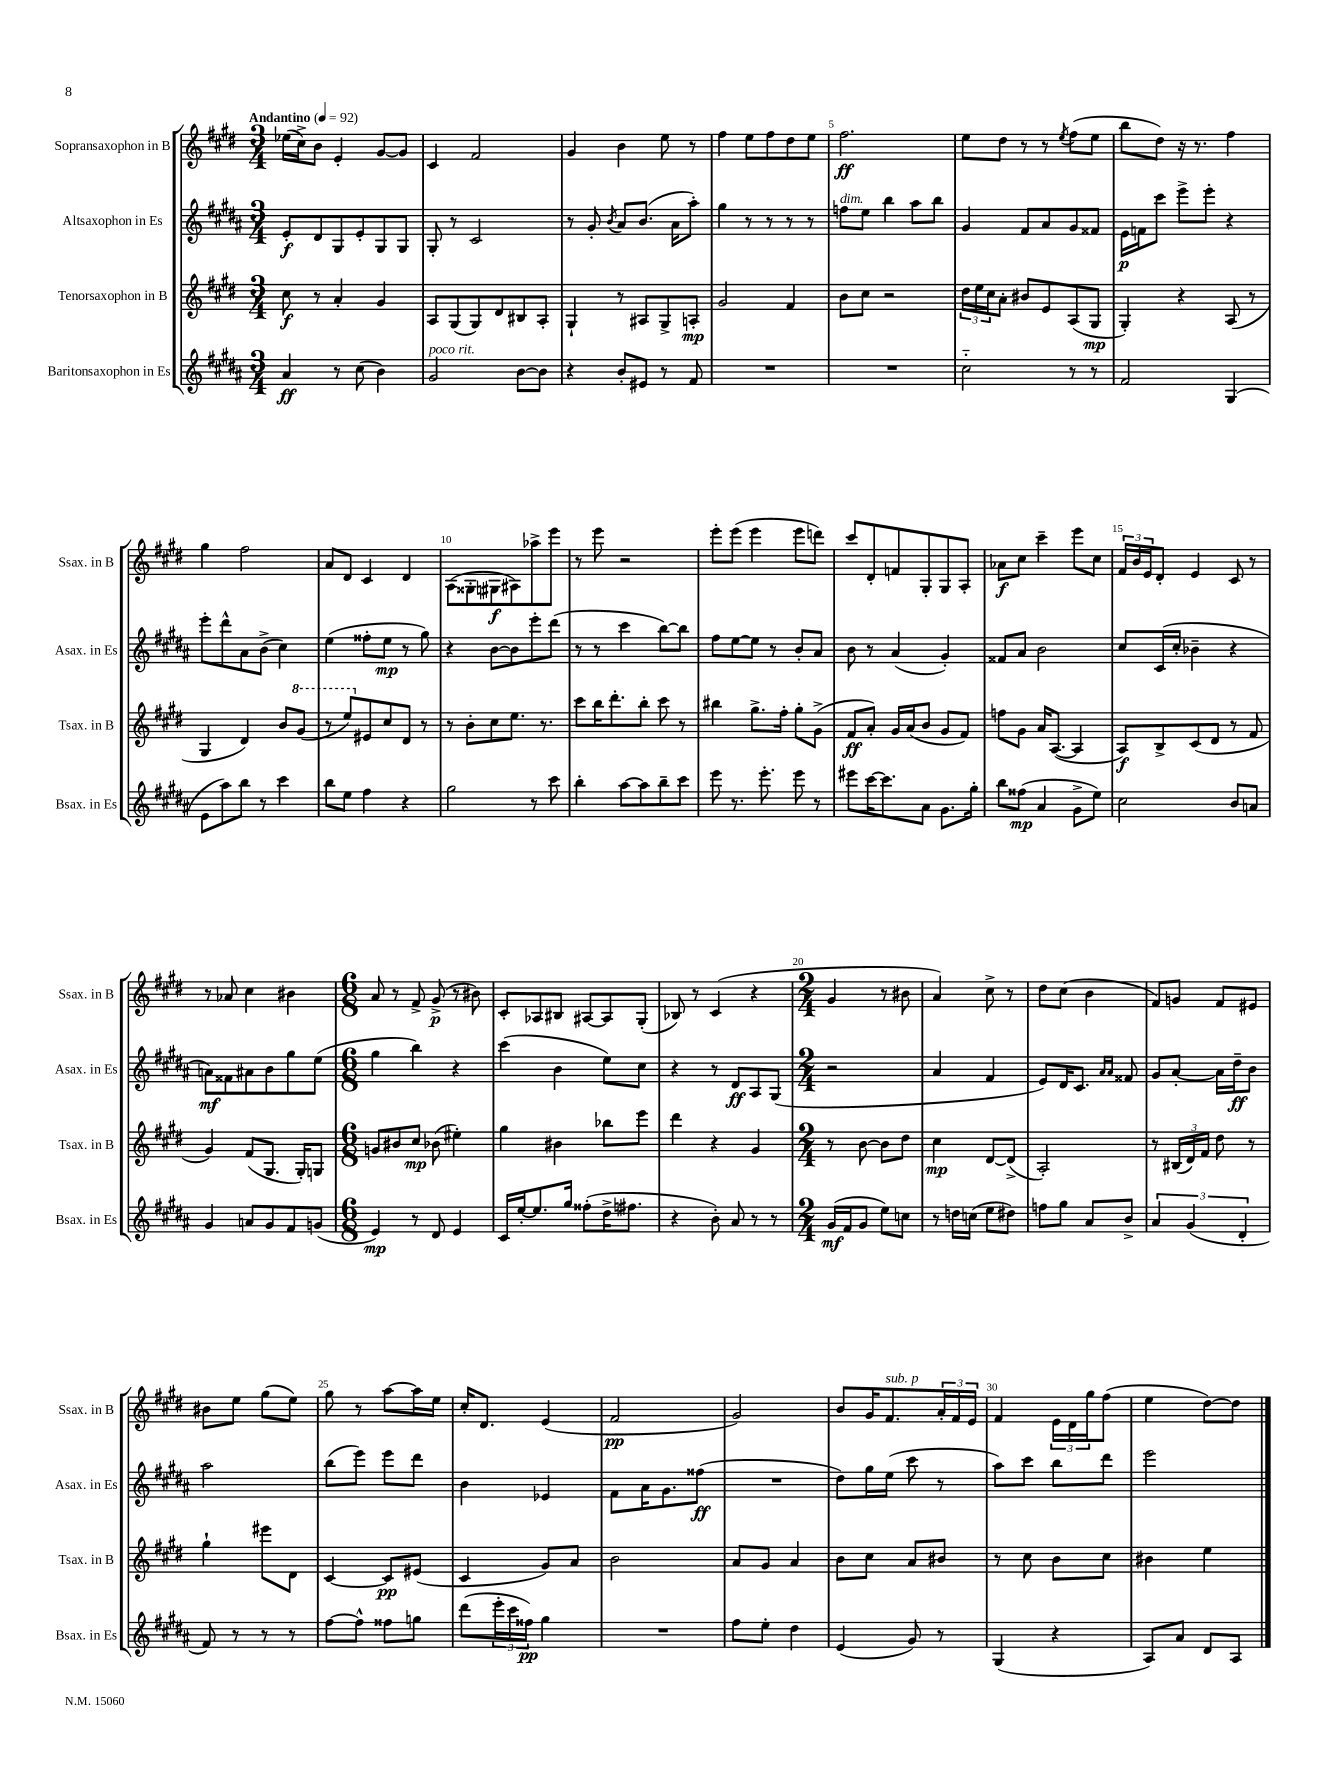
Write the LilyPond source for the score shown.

<<
\new StaffGroup <<
\new Staff = "s0" \with { instrumentName = "Sopransaxophon in B" shortInstrumentName = "Ssax. in B" } {
    \clef treble \key e \major \numericTimeSignature \time 3/4 \tempo "Andantino" 4 = 92
    ees''16( cis''16->) b'8 e'4-. gis'8~ gis'8 |
    cis'4 fis'2 |
    gis'4 b'4 e''8 r8 |
    fis''4 e''8 fis''8 dis''8 e''8 |
    fis''2.\ff |
    e''8 dis''8 r8 r8 \acciaccatura { e''8 } fis''8( e''8 |
    b''8 dis''8) r16 r8. fis''4 |
    gis''4 fis''2 |
    a'8 dis'8 cis'4 dis'4 |
    a8( gisis8-. gis8\f ais8) aes''8-> e'''8 |
    r8 e'''8 r2 |
    e'''8-. e'''8( e'''4 e'''8 d'''8) |
    cis'''8 dis'8-. f'8 gis8-. gis8 a8-. |
    aes'8\f cis''8 cis'''4-- e'''8 cis''8 |
    \tuplet 3/2 { fis'16 b'16 e'16 } dis'8-. e'4 cis'8 r8 |
    r8 aes'8 cis''4 bis'4 |
    \numericTimeSignature \time 6/8 a'8 r8 fis'8-> gis'8->\p( r8 bis'8) |
    cis'8-. aes8 bis8 ais8~ ais8 gis8-.( |
    bes8) r8 cis'4( r4 |
    \numericTimeSignature \time 2/4 gis'4 r8 bis'8 |
    a'4) cis''8-> r8 |
    dis''8 cis''8( b'4 |
    fis'8) g'8 fis'8 eis'8 |
    bis'8 e''8 gis''8( e''8) |
    gis''8 r8 a''8~ a''16 e''16 |
    cis''16-. dis'8. e'4( |
    fis'2\pp |
    gis'2) |
    b'8 gis'16 fis'8.^\markup { \italic "sub. p" } \tuplet 3/2 { a'16-. fis'16 e'16 } |
    fis'4 \tuplet 3/2 { e'16 dis'16 gis''16 } fis''8( |
    e''4 dis''8~) dis''8 \bar "|." |
}
\new Staff = "s1" \with { instrumentName = "Altsaxophon in Es" shortInstrumentName = "Asax. in Es" } {
    \clef treble \key b \major \numericTimeSignature \time 3/4
    e'8-.\f dis'8 gis8 e'8-. gis8 gis8 |
    gis8-. r8 cis'2 |
    r8 gis'8-. \acciaccatura { b'8 } ais'8 b'8.( ais'16 ais''8-.) |
    gis''4 r8 r8 r8 r8 |
    f''8^\markup { \italic "dim." } e''8 b''4 ais''8 b''8 |
    gis'4 fis'8 ais'8 gis'8 fisis'8 |
    e'16\p f'16 cis'''8 e'''8-> e'''8-. r4 |
    e'''8-. dis'''8-^ ais'8 b'8->( cis''4) |
    e''4( fisis''8-. e''8\mp r8 gis''8) |
    r4 b'8~ b'8 e'''8-. dis'''8( |
    r8 r8 cis'''4 b''8~) b''8 |
    fis''8 e''8~ e''8 r8 b'8-. ais'8 |
    b'8 r8 ais'4( gis'4-.) |
    fisis'8 ais'8 b'2 |
    cis''8 cis'16( cis''16-. bes'4-- r4 |
    a'8\mf) fisis'8 ais'8 b'8 gis''8 e''8( |
    \numericTimeSignature \time 6/8 gis''4 b''4) r4 |
    cis'''4( b'4 e''8) cis''8 |
    r4 r8 dis'8\ff ais8 gis8( |
    \numericTimeSignature \time 2/4 r2 |
    ais'4 fis'4 |
    e'8) dis'16 cis'8. \grace { ais'16 ais'16 } fisis'8 |
    gis'8 ais'8~-. ais'16 dis''16--\ff b'8 |
    ais''2 |
    b''8( e'''8) e'''8 dis'''8 |
    b'4 ees'4 |
    fis'8 ais'16 gis'8. fisis''8\ff( |
    R2 |
    dis''8) gis''16 e''16( cis'''8 r8 |
    ais''8) cis'''8 b''8 dis'''8 |
    e'''2 \bar "|." |
}
\new Staff = "s2" \with { instrumentName = "Tenorsaxophon in B" shortInstrumentName = "Tsax. in B" } {
    \clef treble \key e \major \numericTimeSignature \time 3/4
    cis''8\f r8 a'4-. gis'4 |
    a8 gis8( gis8) dis'8 bis8 a8-. |
    gis4-! r8 ais8 gis8-> a8-.\mp |
    gis'2 fis'4 |
    b'8 cis''8 r2 |
    \tuplet 3/2 { dis''16 e''16 cis''16 } a'8-. bis'8 e'8 a8( gis8\mp |
    gis4-.) r4 a8( r8 |
    gis4 dis'4) b'8 \ottava #1 gis''8( |
    r8 e'''8) \ottava #0 eis'8 cis''8 dis'8 r8 |
    r8 b'8-. cis''8 e''8. r8. |
    cis'''8 b''16 dis'''8.-. b''8-. cis'''8 r8 |
    bis''4 gis''8.-> fis''16-. gis''8-. gis'8->( |
    fis'8\ff a'8-.) gis'16 a'16( b'8 gis'8 fis'8) |
    f''8 gis'8 a'16 a8.~( a4 |
    a8\f) b8-> cis'8( dis'8 r8 fis'8 |
    gis'4) fis'8( gis8. gis16-.) g8 |
    \numericTimeSignature \time 6/8 g'8 bis'8 cis''8\mp bes'8( eis''4-.) |
    gis''4 bis'4 bes''8 e'''8 |
    dis'''4 r4 gis'4 |
    \numericTimeSignature \time 2/4 r8 b'8~ b'8 dis''8 |
    cis''4\mp dis'8~ dis'8->( |
    a2-.) |
    r8 \tuplet 3/2 { bis16( dis'16) fis'16 } dis''8 r8 |
    gis''4-! eis'''8 dis'8 |
    cis'4~ cis'8\pp eis'8( |
    cis'4 gis'8) a'8 |
    b'2 |
    a'8 gis'8 a'4 |
    b'8 cis''8 a'8 bis'8 |
    r8 cis''8 b'8 cis''8 |
    bis'4 e''4 \bar "|." |
}
\new Staff = "s3" \with { instrumentName = "Baritonsaxophon in Es" shortInstrumentName = "Bsax. in Es" } {
    \clef treble \key b \major \numericTimeSignature \time 3/4
    ais'4\ff r8 cis''8( b'4) |
    gis'2^\markup { \italic "poco rit." } b'8~ b'8 |
    r4 b'8-. eis'8 r8 fis'8 |
    R2. |
    R2. |
    cis''2-_ r8 r8 |
    fis'2 gis4( |
    e'8 ais''8) b''8 r8 cis'''4 |
    b''8 e''8 fis''4 r4 |
    gis''2 r8 cis'''8 |
    b''4-. ais''8~ ais''8 b''8-- cis'''8 |
    e'''8 r8. e'''8.-. e'''8 r8 |
    eis'''8 cis'''16~ cis'''8. ais'8 gis'8. gis''16-. |
    b''8 fisis''8\mp( ais'4 gis'8-> e''8) |
    cis''2 b'8 a'8 |
    gis'4 a'8 gis'8 fis'8 g'8( |
    \numericTimeSignature \time 6/8 e'4\mp) r8 dis'8 e'4 |
    cis'16 e''16~-. e''8. gis''16 fisis''8-.( dis''16-> fis''8. |
    r4 b'8-.) ais'8 r8 r8 |
    \numericTimeSignature \time 2/4 gis'16\mf( fis'16 gis'8 e''8) c''8 |
    r8 d''16 c''16( e''8 dis''8) |
    f''8 gis''8 ais'8 b'8-> |
    \tuplet 3/2 { ais'4 gis'4( dis'4-. } |
    fis'8) r8 r8 r8 |
    fis''8~ fis''8-^ fisis''8 g''8 |
    dis'''8( \tuplet 3/2 { e'''16-. cis'''16 fisis''16\pp) } gis''4 |
    R2 |
    fis''8 e''8-. dis''4 |
    e'4( gis'8) r8 |
    gis4( r4 |
    ais8) ais'8 dis'8 ais8 \bar "|." |
}
>>
>>
\layout { \context { \Score \override BarNumber.break-visibility = ##(#f #t #t) barNumberVisibility = #(every-nth-bar-number-visible 5) } }
